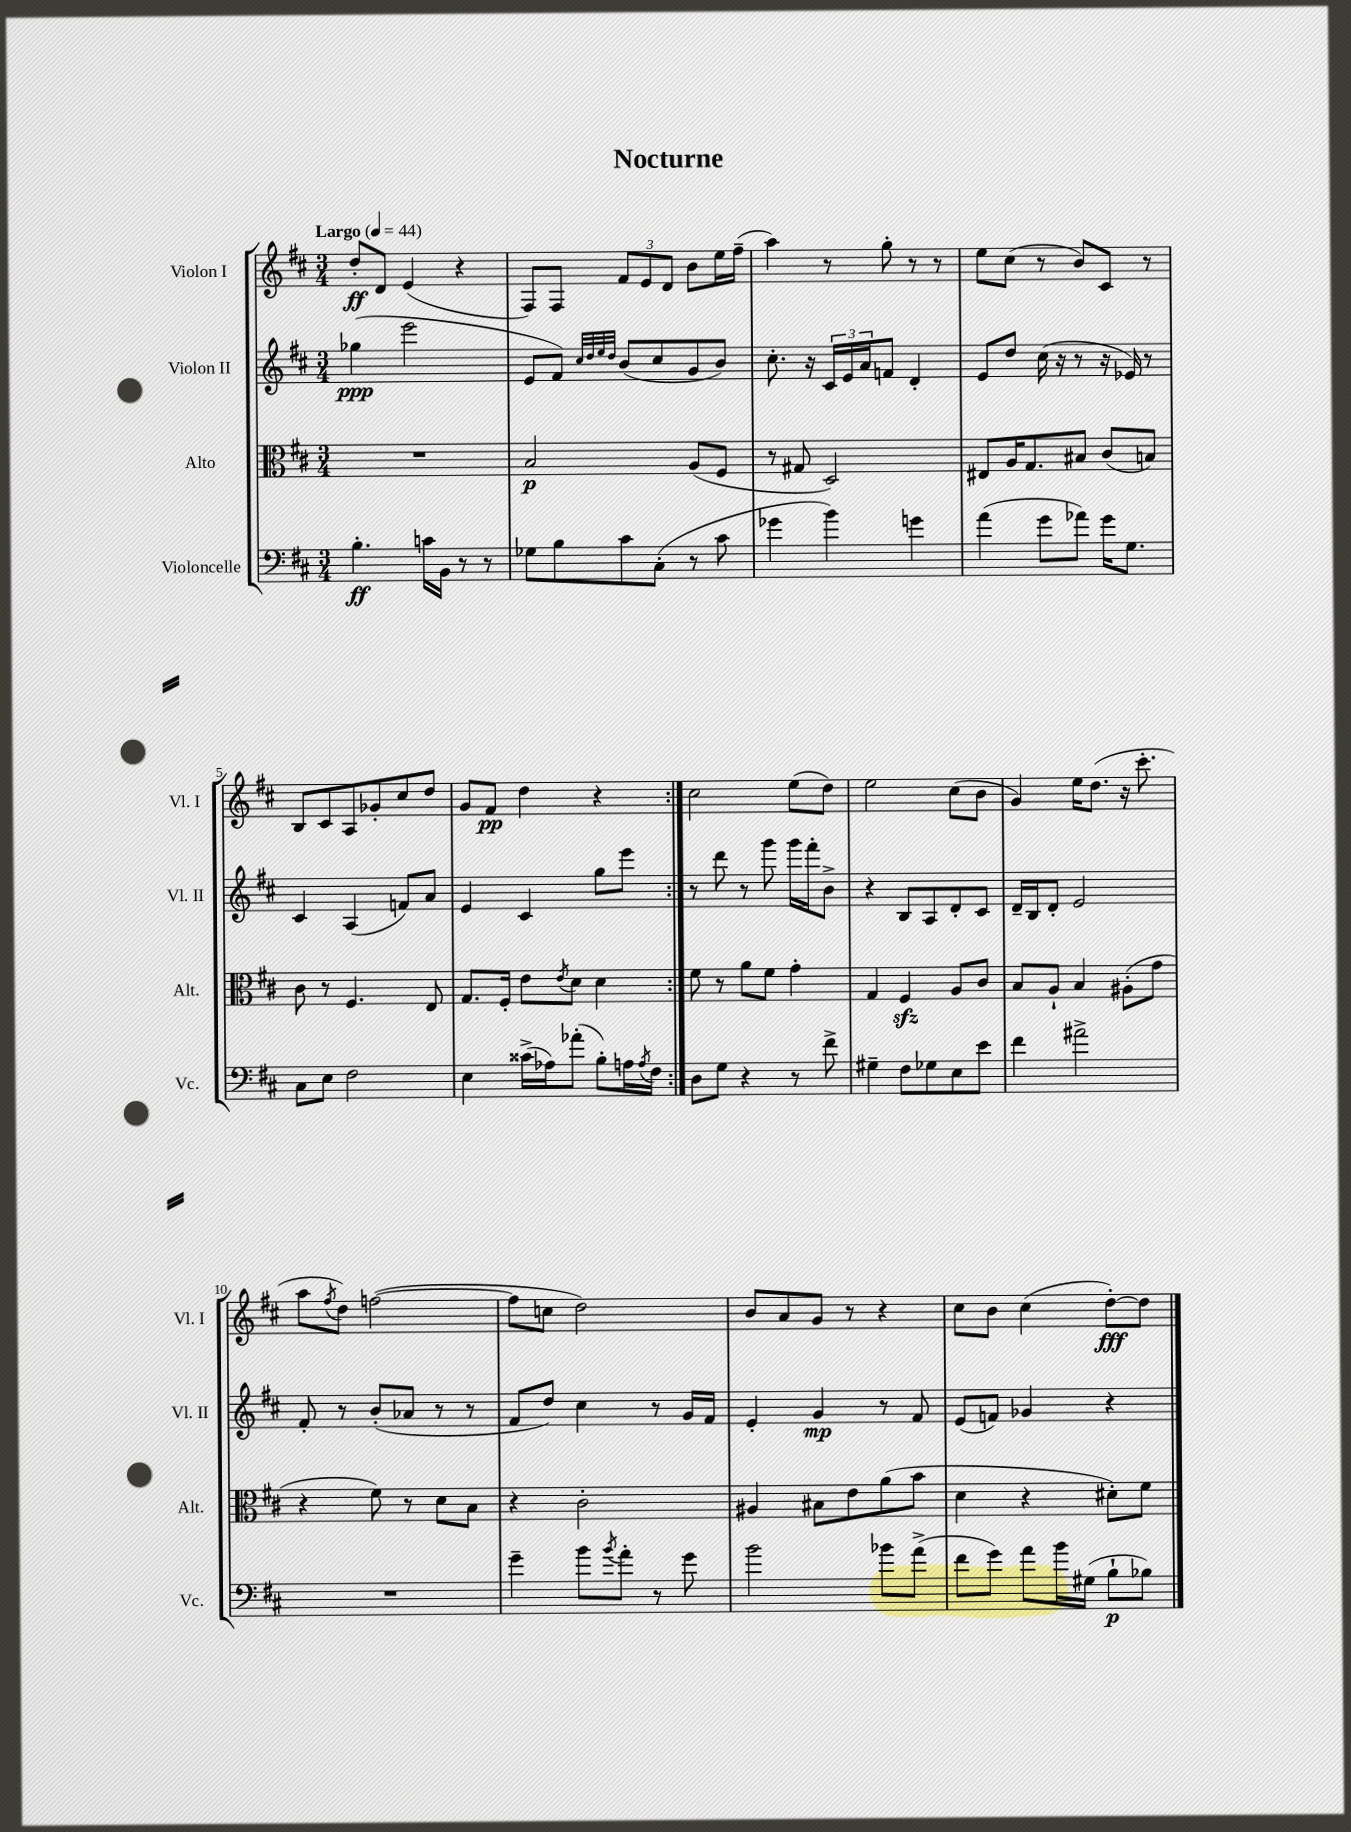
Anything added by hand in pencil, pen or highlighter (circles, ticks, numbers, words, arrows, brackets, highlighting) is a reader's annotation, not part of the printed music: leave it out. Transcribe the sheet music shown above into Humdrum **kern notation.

**kern	**dynam	**kern	**dynam	**kern	**dynam	**kern	**dynam
*part4	*part4	*part3	*part3	*part2	*part2	*part1	*part1
*staff4	*staff4	*staff3	*staff3	*staff2	*staff2	*staff1	*staff1
*I"Violoncelle	*	*I"Alto	*	*I"Violon II	*	*I"Violon I	*
*I'Vc.	*	*I'Alt.	*	*I'Vl. II	*	*I'Vl. I	*
*clefF4	*	*clefC3	*	*clefG2	*	*clefG2	*
*k[f#c#]	*	*k[f#c#]	*	*k[f#c#]	*	*k[f#c#]	*
*M3/4	*	*M3/4	*	*M3/4	*	*M3/4	*
*MM44	*	*MM44	*	*MM44	*	*MM44	*
=1	=1	=1	=1	=1	=1	=1	=1
!	!	!	!	!	!	!LO:TX:a:B:t=Largo	!
4.B'\	ff	2.r	.	(4gg-X\	ppp	8dd'/L	ff
.	.	.	.	.	.	8d/J	.
.	.	.	.	2eee\	.	(4e/	.
16cn\LL	.	.	.	.	.	.	.
16BB\JJ	.	.	.	.	.	.	.
8r	.	.	.	.	.	4r	.
8r	.	.	.	.	.	.	.
=2	=2	=2	=2	=2	=2	=2	=2
8G-X\L	.	2B/	p	8e/L	.	8F#/L)	.
8B\	.	.	.	8f#/J)	.	8F#/J	.
.	.	.	.	32qqcc#/LLL	.	.	.
.	.	.	.	32qqdd/	.	.	.
.	.	.	.	32qqee/	.	.	.
.	.	.	.	32qqdd/JJJ	.	.	.
8c#\	.	.	.	(8b/L	.	12f#/L	.
.	.	.	.	.	.	12e/	.
(8C#'\J	.	.	.	8cc#/	.	.	.
.	.	.	.	.	.	12d/J	.
8r	.	(8A/L	.	8g/	.	8b\L	.
8c#\	.	8F#/J	.	8b/J)	.	16ee\L	.
.	.	.	.	.	.	(16ff#~\JJ	.
=3	=3	=3	=3	=3	=3	=3	=3
4g-X\	.	8r	.	8.cc#'\	.	4aa\)	.
.	.	8G#X/	.	.	.	.	.
.	.	.	.	16r	.	.	.
4b\)	.	2D/)	.	24c#/LL	.	8r	.
.	.	.	.	24e/	.	.	.
.	.	.	.	24a/J	.	.	.
.	.	.	.	8fn/J	.	8gg'\	.
4gn\	.	.	.	4d'/	.	8r	.
.	.	.	.	.	.	8r	.
=4	=4	=4	=4	=4	=4	=4	=4
(4a\	.	8E#X/L	.	8e/L	.	8ee\L	.
.	.	16A/K	.	8dd/J	.	(8cc#\J	.
.	.	8.G/	.	.	.	.	.
8g\L	.	.	.	(16cc#\	.	8r	.
.	.	.	.	16r	.	.	.
8a-X\J)	.	8B#X/J	.	8r	.	8b/L)	.
16g\KL	.	(8c#/L	.	16r	.	8c#/J	.
8.G\J	.	.	.	16e-X/)	.	.	.
.	.	8Bn/J)	.	8r	.	8r	.
!!LO:LB:g=z
=5	=5	=5	=5	=5	=5	=5	=5
8C#\L	.	8c#\	.	4c#/	.	8B/L	.
8E\J	.	8r	.	.	.	8c#/	.
2F#\	.	4.F#/	.	(4A/	.	8A/	.
.	.	.	.	.	.	8g-X'/	.
.	.	.	.	8fn/L)	.	8cc#/	.
.	.	8E/	.	8a/J	.	8dd/J	.
=6	=6	=6	=6	=6	=6	=6	=6
4E\	.	8.G/L	.	4e/	.	8g/L	.
.	.	.	.	.	.	8f#/J	pp
.	.	16F#'/Jk	.	.	.	.	.
(16c##X^\LL	.	8e\L	.	4c#/	.	4dd\	.
16A-X\J)	.	.	.	.	.	.	.
.	.	8qe/	.	.	.	.	.
(8a-X'\J	.	8d\J	.	.	.	.	.
8B'\L)	.	4d\	.	8gg\L	.	4r	.
16An\L	.	.	.	8eee\J	.	.	.
8qA/	.	.	.	.	.	.	.
16F#\JJ	.	.	.	.	.	.	.
=7:|!	=7:|!	=7:|!	=7:|!	=7:|!	=7:|!	=7:|!	=7:|!
8D\L	.	8f#\	.	8r	.	2cc#\	.
8G\J	.	8r	.	8ddd\	.	.	.
4r	.	8a\L	.	8r	.	.	.
.	.	8f#\J	.	8ggg\	.	.	.
8r	.	4g'\	.	16ggg\LL	.	(8ee\L	.
.	.	.	.	16fff#'\J	.	.	.
8f#^\	.	.	.	8b^\J	.	8dd\J)	.
=8	=8	=8	=8	=8	=8	=8	=8
4G#X~\	.	4G/	.	4r	.	2ee\	.
8F#\L	.	4F#zz/	.	8B/L	.	.	.
8G-X\	.	.	.	8A/	.	.	.
8E\	.	8A/L	.	8d'/	.	(8cc#\L	.
8e\J	.	8c#/J	.	8c#/J	.	8b\J	.
=9	=9	=9	=9	=9	=9	=9	=9
4f#\	.	8B/L	.	16d~/LL	.	4g/)	.
.	.	.	.	16B/J	.	.	.
.	.	8A`/J	.	8d'/J	.	.	.
2a#X^\	.	4B/	.	2e/	.	16ee\KL	.
.	.	.	.	.	.	(8.dd\J	.
.	.	(8A#X'\L	.	.	.	16r	.
.	.	.	.	.	.	8.ccc#'\	.
.	.	8g\J	.	.	.	.	.
!!LO:LB:g=z
=10	=10	=10	=10	=10	=10	=10	=10
2.r	.	4r	.	8f#'/	.	8aa\L	.
.	.	.	.	.	.	8qff#/	.
.	.	.	.	8r	.	8dd\J)	.
.	.	8f#\)	.	(8b'/L	.	([2ffn\	.
.	.	8r	.	8a-X/J	.	.	.
.	.	8d\L	.	8r	.	.	.
.	.	8B\J	.	8r	.	.	.
=11	=11	=11	=11	=11	=11	=11	=11
4g~\	.	4r	.	8f#/L	.	8ff\L]	.
.	.	.	.	8dd/J)	.	8ccn\J	.
8b\L	.	2c#'\	.	4cc#\	.	2dd\)	.
8qb/	.	.	.	.	.	.	.
8a'\J	.	.	.	.	.	.	.
8r	.	.	.	8r	.	.	.
8g\	.	.	.	16g/LL	.	.	.
.	.	.	.	16f#/JJ	.	.	.
=12	=12	=12	=12	=12	=12	=12	=12
2b\	.	4A#X/	.	4e'/	.	8b/L	.
.	.	.	.	.	.	8a/	.
.	.	8B#X\L	.	4g/	mp	8g/J	.
.	.	8e\	.	.	.	8r	.
8b-X\L	.	(8a\	.	8r	.	4r	.
(8a^\J	.	8b\J	.	8f#/	.	.	.
=13	=13	=13	=13	=13	=13	=13	=13
8f#\L	.	4d\	.	(8e/L	.	8cc#\L	.
8g\J)	.	.	.	8fn/J)	.	8b\J	.
8a\L	.	4r	.	4g-X/	.	(4cc#\	.
16b\L	.	.	.	.	.	.	.
(16G#X\JJ	.	.	.	.	.	.	.
8B`\L	p	8d#X'\L)	.	4r	.	[8dd'\L)	fff
8B-X\J)	.	8f#\J	.	.	.	8dd\J]	.
==	==	==	==	==	==	==	==
*-	*-	*-	*-	*-	*-	*-	*-
